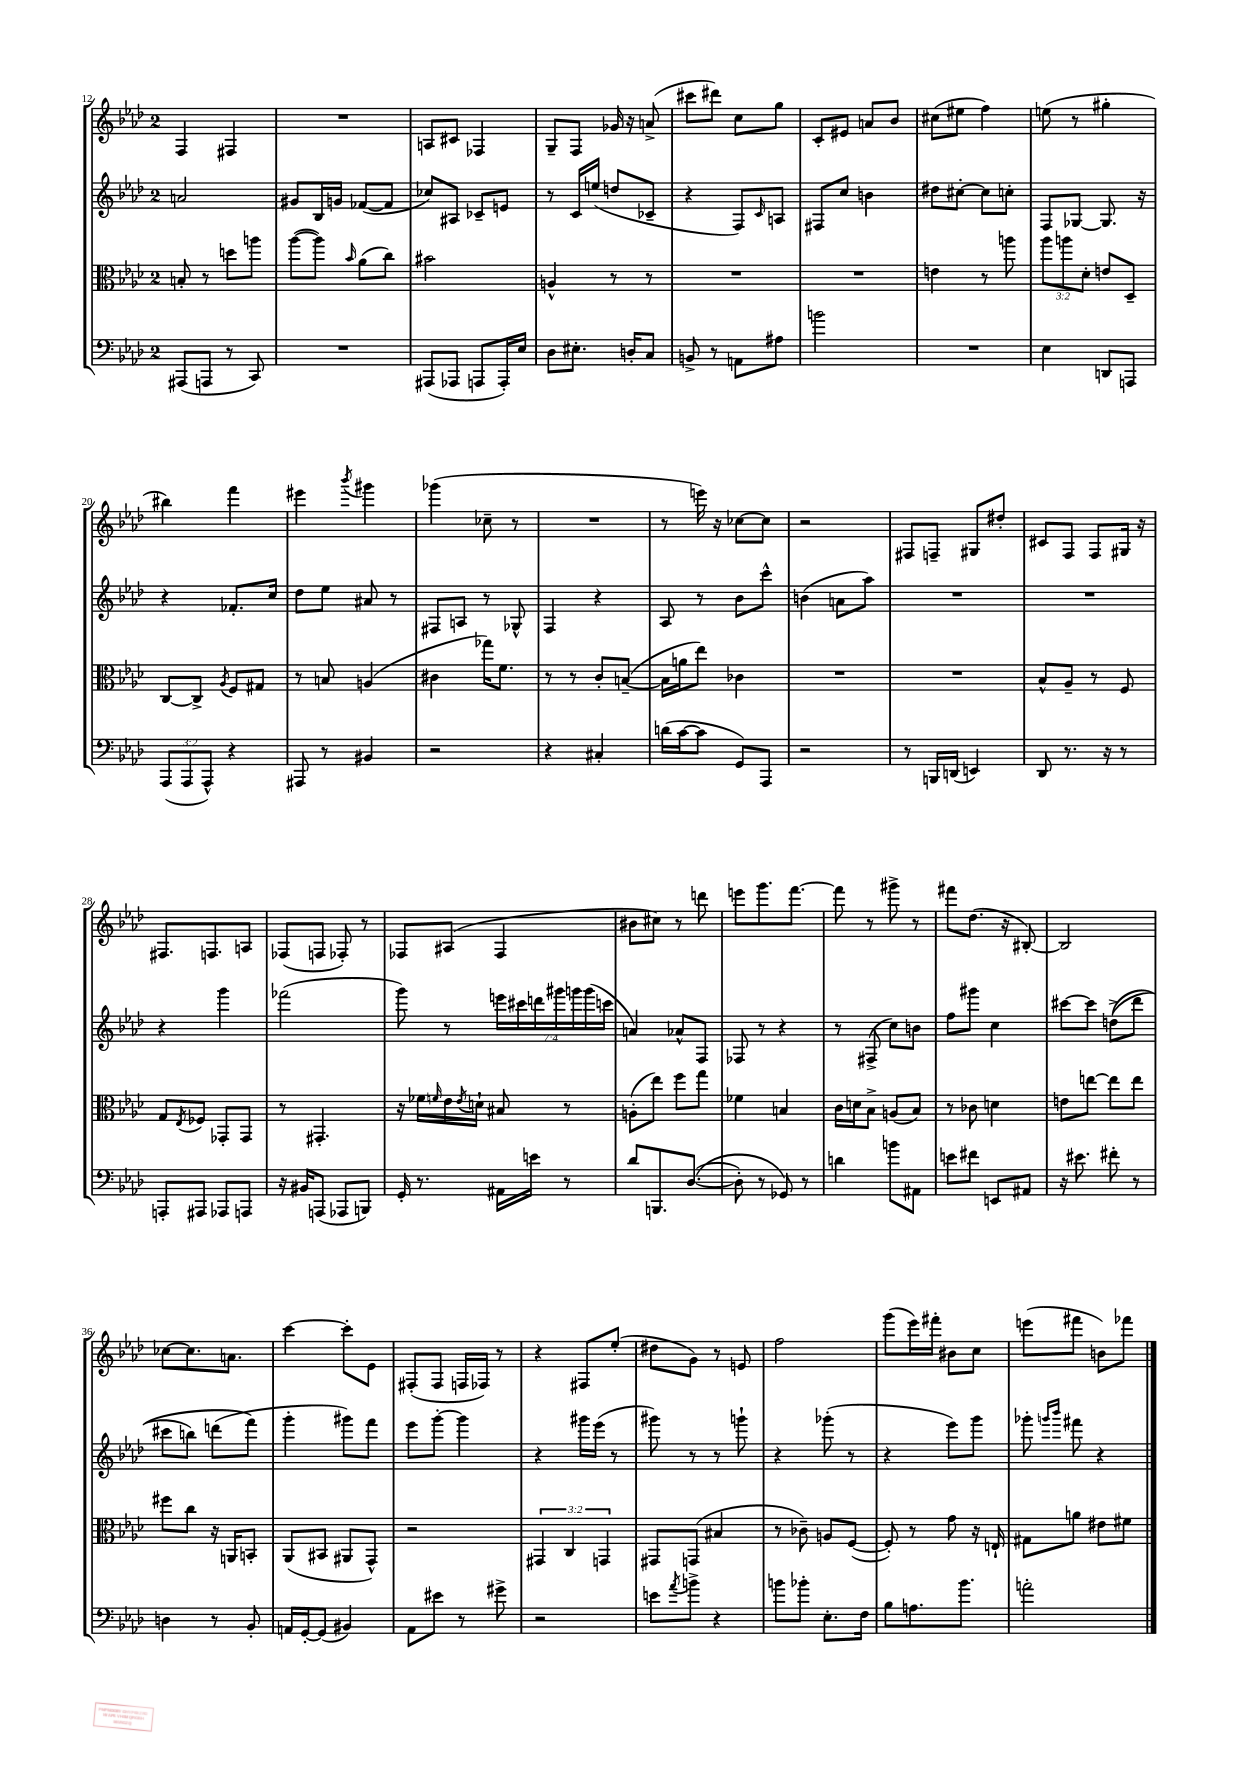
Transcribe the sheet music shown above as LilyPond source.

<<
\new StaffGroup <<
\new Staff = "s0" {
    \clef treble \key aes \major \once \override Staff.TimeSignature.style = #'single-digit \time 2/4
    f4 fis4 |
    R2 |
    a8 cis'8 fes4 |
    g8-- f8 ges'16 r16 a'8->( |
    cis'''8 dis'''8) c''8 g''8 |
    c'8-. eis'8 a'8 bes'8 |
    cis''8( eis''8 f''4) |
    e''8( r8 gis''4-. |
    bis''4) f'''4 |
    eis'''4 \acciaccatura { bes'''8 } gis'''4 |
    ges'''4( ces''8-- r8 |
    R2 |
    r8 e'''16) r16 ces''8~ ces''8 |
    r2 |
    fis8 f8-- gis8 dis''8-. |
    cis'8 f8 f8 gis16 r16 |
    fis8. f8. a8 |
    fes8( f8 fes8-.) r8 |
    fes8 ais8( fes4 |
    bis'8 cis''8) r8 d'''8 |
    e'''8 g'''8. f'''8.~ |
    f'''8 r8 gis'''8-> r8 |
    fis'''8 des''8.( r16 bis8~-.) |
    bis2 |
    ces''8~ ces''8. a'8. |
    c'''4~ c'''8-. ees'8 |
    fis8-.( fis8 f16 fes16) r8 |
    r4 fis8 ees''8-.( |
    dis''8 g'8) r8 e'8 |
    f''2 |
    g'''8( ees'''16) fis'''16-. bis'8 c''8 |
    e'''8( fis'''8 b'8) fes'''8 \bar "|." |
}
\new Staff = "s1" {
    \clef treble \key aes \major \once \override Staff.TimeSignature.style = #'single-digit \time 2/4 \override Staff.TupletNumber.text = #tuplet-number::calc-fraction-text
    a'2 |
    gis'8 bes16 g'16 fes'8~( fes'8 |
    ces''8) ais8 ces'8-- e'8 |
    r8 c'16 e''16( d''8 ces'8-- |
    r4 f8) \grace { c'16 } a8 |
    fis8 c''8 b'4 |
    dis''8 cis''8~-. cis''8 c''8-. |
    f8 ges8~ ges8. r16 |
    r4 fes'8.-. c''16 |
    des''8 ees''8 ais'8 r8 |
    fis8 a8 r8 ges8-^ |
    f4 r4 |
    aes8 r8 bes'8 c'''8-^ |
    b'4( a'8 aes''8) |
    R2 |
    R2 |
    r4 g'''4 |
    fes'''2( |
    g'''8) r8 \tuplet 7/4 { e'''16 cis'''16 d'''16 gis'''16 g'''16 g'''16( c'''16 } |
    a'4) aes'8-^ f8 |
    fes8 r8 r4 |
    r8 fis8->( c''8) b'8 |
    f''8 gis'''8 c''4 |
    cis'''8~ cis'''8 d''8->(\( des'''8 |
    cis'''8 b''8) d'''8( f'''8\) |
    g'''4-. gis'''8) f'''8 |
    ees'''8 g'''8~-. g'''4 |
    r4 gis'''16 ees'''16( r8 |
    gis'''8) r8 r8 g'''8-! |
    r4 ges'''8-.( r8 |
    r4 ees'''8) g'''8 |
    ges'''8-. \grace { g'''16 bes'''16 } fis'''8 r4 \bar "|." |
}
\new Staff = "s2" {
    \clef alto \key aes \major \once \override Staff.TimeSignature.style = #'single-digit \time 2/4 \override Staff.TupletNumber.text = #tuplet-number::calc-fraction-text
    b8-. r8 d''8 a''8 |
    aes''8~( aes''8) \grace { bes'16 } aes'8( c''8) |
    bis'2 |
    a4-^ r8 r8 |
    R2 |
    R2 |
    e'4 r8 a''8 |
    \tuplet 3/2 { aes''8 a''8 des'8-. } e'8 des8-- |
    c8~ c8-> \acciaccatura { aes8 } f8 gis8 |
    r8 b8 a4( |
    cis'4 ges''16) f'8. |
    r8 r8 c'8-. b8~--( |
    b16 a'16 ees''8) ces'4 |
    R2 |
    R2 |
    bes8-^ aes8-- r8 f8 |
    g8 \acciaccatura { ees8 } fes8 ges,8-. ges,8 |
    r8 gis,4.-. |
    r16 fes'16 \grace { f'16 } ees'16 \acciaccatura { ees'8 } d'16-! bis8 r8 |
    a8-.( ees''8) f''8 g''8 |
    fes'4 b4 |
    c'16 d'16 bes8-> a8( bes8) |
    r8 ces'8 d'4 |
    e'8 e''8~ e''8 e''8 |
    fis''8 c''8 r16 a,16 b,8-. |
    aes,8( bis,8 ais,8 g,8-^) |
    r2 |
    \tuplet 3/2 { gis,4 c4 g,4 } |
    gis,8 g,8( bis4 |
    r8 ces'8--) a8 f8~( |
    f8-.) r8 g'8 r16 e16-! |
    gis8 a'8 eis'8 fis'8 \bar "|." |
}
\new Staff = "s3" {
    \clef bass \key aes \major \once \override Staff.TimeSignature.style = #'single-digit \time 2/4 \override Staff.TupletNumber.text = #tuplet-number::calc-fraction-text
    ais,,8( a,,8 r8 c,8) |
    R2 |
    ais,,8( aes,,8 a,,8 a,,16-.) ees16 |
    des8 eis8.-. d16-. c8 |
    b,8-> r8 a,8 ais8 |
    b'2 |
    R2 |
    ees4 d,8 a,,8 |
    \tuplet 3/2 { aes,,8( aes,,8 aes,,8-^) } r4 |
    ais,,8 r8 bis,4 |
    r2 |
    r4 cis4-. |
    d'16( c'16~ c'8 g,8) aes,,8 |
    r2 |
    r8 b,,16 d,16( e,4) |
    des,8 r8. r16 r8 |
    a,,8-. ais,,8 aes,,8 a,,8 |
    r16 bis,16 a,,8( aes,,8 b,,8) |
    g,16-. r8. ais,16 e'16 r8 |
    des'8 b,,8. des8.~(\( |
    des8-.) r8 ges,8\) r8 |
    d'4 b'8 ais,8 |
    e'8 fis'8 e,8 ais,8 |
    r16 eis'8. fis'8-. r8 |
    d4 r8 bes,8-. |
    a,16 g,16~-. g,8( bis,4) |
    aes,8 eis'8 r8 gis'8-> |
    r2 |
    e'8 \acciaccatura { aes'8 } b'8-> r4 |
    b'8 bes'8-. ees8.-. f16 |
    bes8 a8. bes'8. |
    a'2-. \bar "|." |
}
>>
>>
\layout { \context { \Score currentBarNumber = #12 } }
